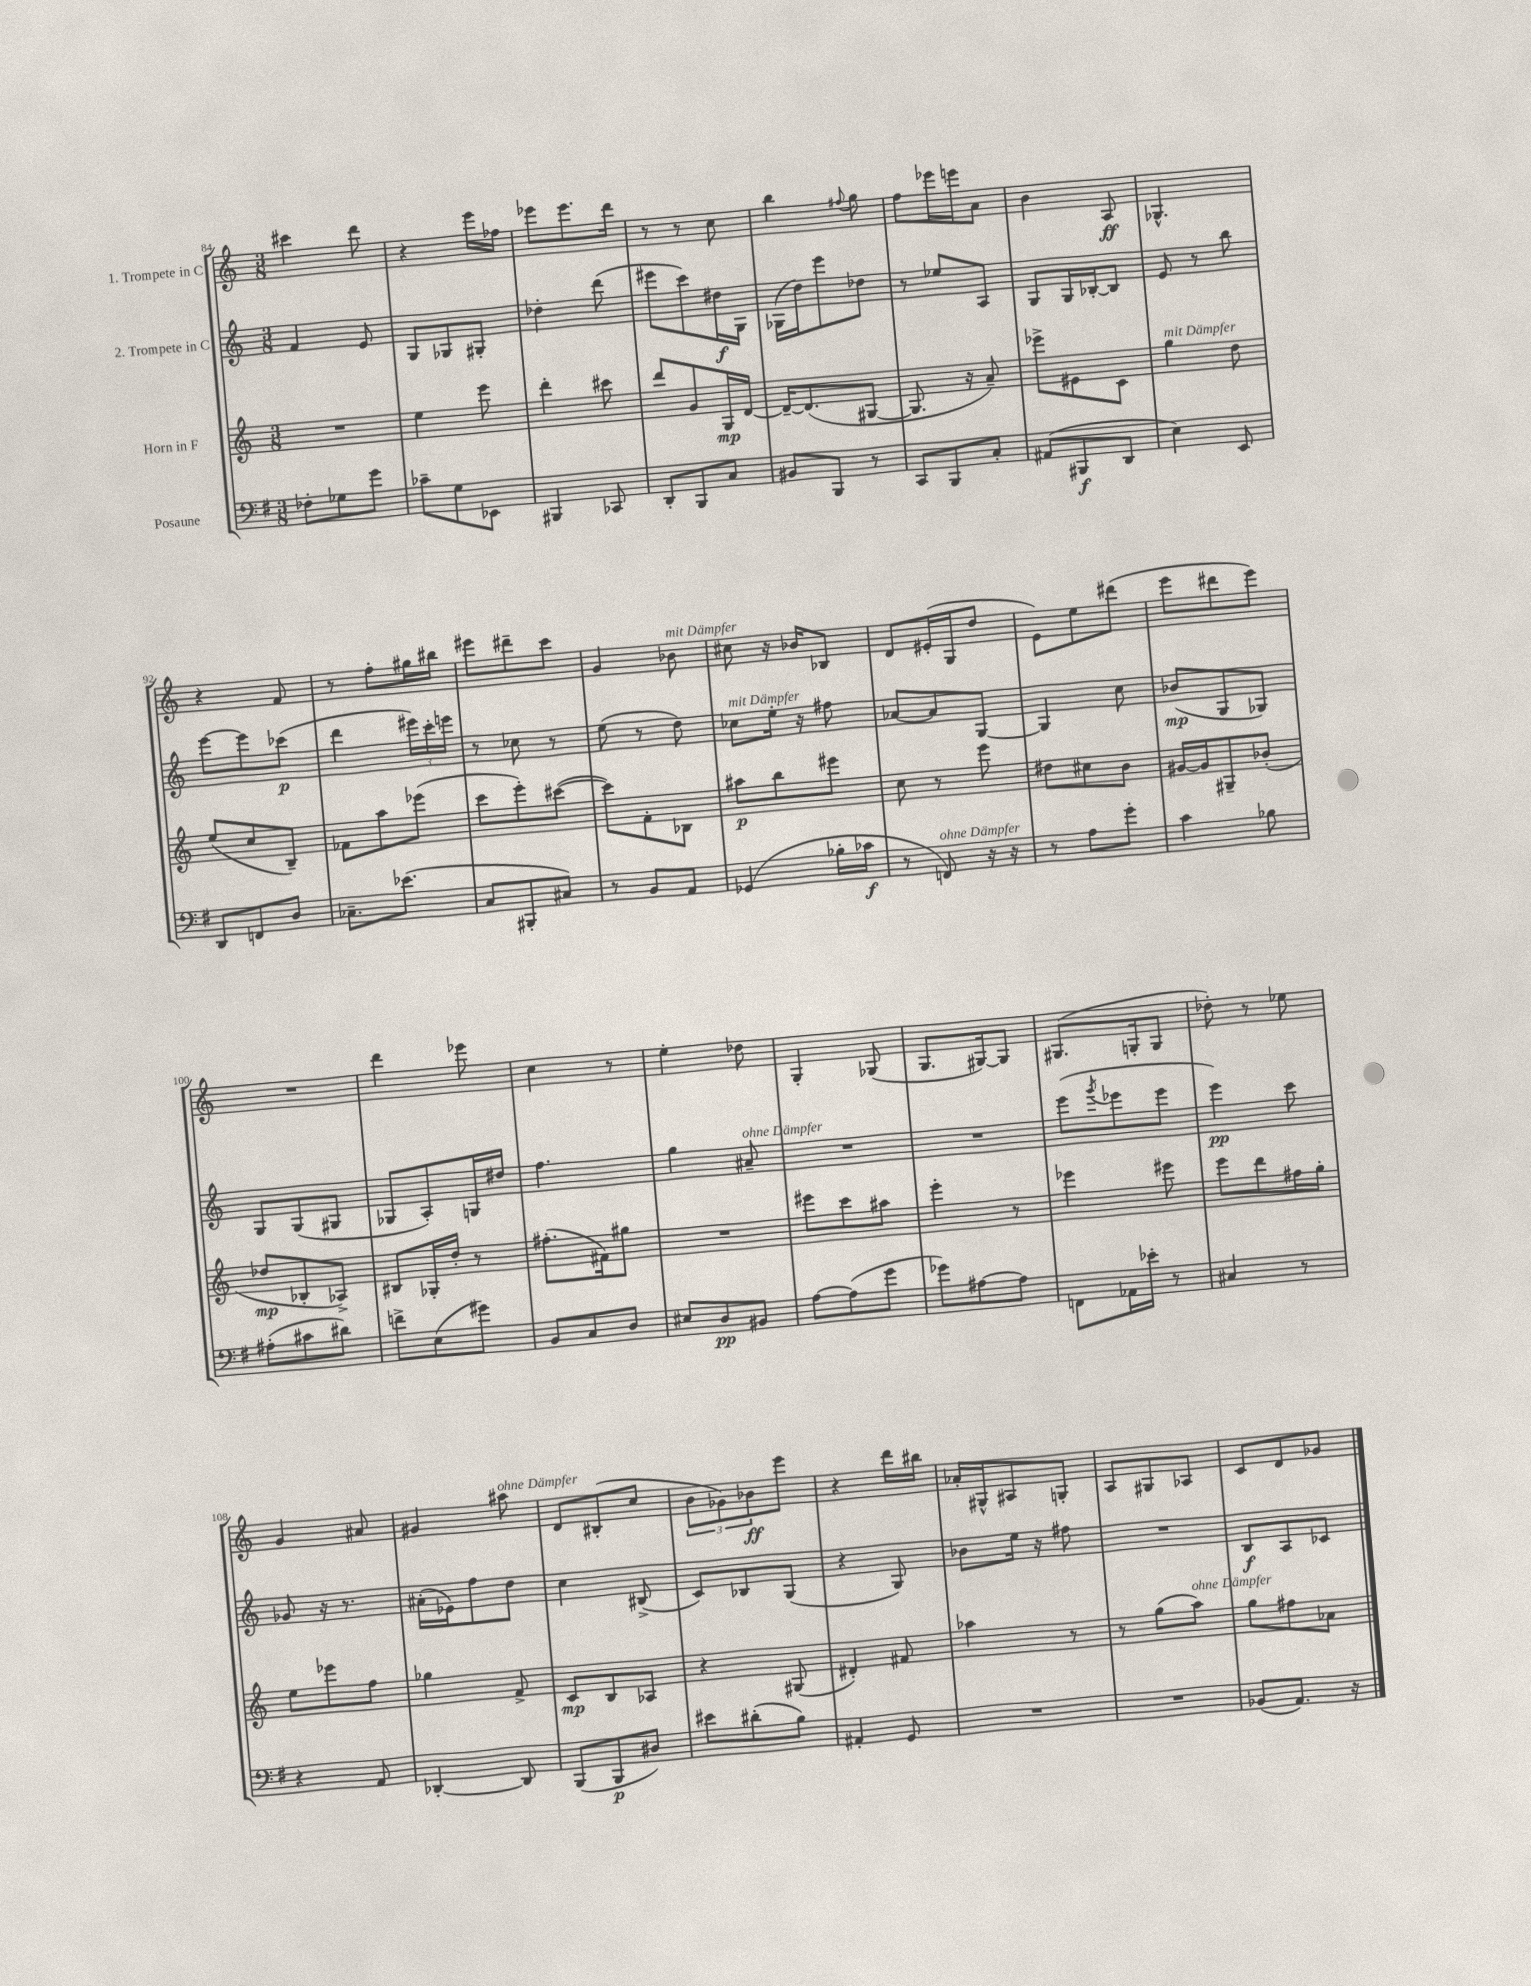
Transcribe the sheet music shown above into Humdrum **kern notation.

**kern	**kern	**kern	**kern
*staff4	*staff3	*staff2	*staff1
*clefF4	*clefG2	*clefG2	*clefG2
*k[f#]	*k[]	*k[]	*k[]
*M3/8	*M3/8	*M3/8	*M3/8
8F-'	4.r	4f	4ccc#
8G-	.	.	.
8g	.	8e	8ddd
=	=	=	=
8c-~	4ee	8G	4r
8G	.	8G-	.
8EE-	8eee	8G#'	16eee
.	.	.	16ff-
=	=	=	=
4BBB#	4ddd'	4dd-'	8eee-
.	.	.	8.eee-
8CC-	8ccc#	(8ddd	.
.	.	.	16ddd
=	=	=	=
8DD'	8ddd	8eee#	8r
8BBB	8g	8ccc)	8r
8C	16G	16dd#	8cc
.	[16d	16G	.
=	=	=	=
8BB#	16d~_	(16G-	4bb
.	(8.d]	16dd)	.
8BBB	.	8eee	.
.	.	.	8qqff#
8r	[8G#	8dd-	8gg
=	=	=	=
8CC	8.G#]	8r	8ff
8BBB	.	8ee-	16eee-
.	16r	.	16eee
8C'	8a~)	8A	8a
=	=	=	=
(8AA#	8eee-^	8G	4b
8BBB#	8e#	16G	.
.	.	[16B-'	.
8DD	8c	8B-]	8A
=	=	=	=
4E)	4gg	8e	4.G-^^
.	.	8r	.
8EE	8dd	8bb	.
=	=	=	=
8DD	(8ee	[8eee	4r
8FF	8cc	8eee]	.
8D	8B~)	(8ccc-	8f
=	=	=	=
8.C-~	8f-	4ddd	8r
.	8aa	.	8ff'
(8.e-	.	.	.
.	(8eee-	24eee#)	16gg#
.	.	24ccc'	.
.	.	.	16bb#
.	.	24eee	.
=	=	=	=
8C	8ccc	8r	8eee#
8BBB#'	8eee')	8cc-	8ddd#~
8C#)	([8ccc#	8r	8ccc
=	=	=	=
8r	8ccc#])	(8ee	4g
8BB	8f'	8r	.
8AA	8B-	8dd)	8b-
=	=	=	=
(4GG-	8aa#	8cc-	8cc#
.	8bb	16ee'	16r
.	.	16r	16b-
16B-'	8eee#	8ff#	8B-
16c-	.	.	.
=	=	=	=
8r	8cc	[8a-	8d
8FF)	8r	8a-]	(16e#'
.	.	.	16G
16r	8eee	[8G	8dd
16r	.	.	.
=	=	=	=
8r	8dd#	4G]	8e)
8A	8cc#	.	8ee
8g'	8b	8cc	(8ddd#
=	=	=	=
4c	[16g#	(8b-	8eee
.	16g#]	.	.
.	8G#~	8G	8ddd#
8B-	(8b-'	8G-)	8eee)
=	=	=	=
(8A#'	8dd-	8G	4.r
8c#	8B-'	(8G	.
8d#)	8A-^)	8G#	.
=	=	=	=
8f^	8B#	8G-	4ddd
(8E	16G-'	8A')	.
.	16dd'	.	.
8g#)	8r	16G	8eee-
.	.	16dd#	.
=	=	=	=
8BB	(8.ff#'	4.ff	4cc
8C	.	.	.
.	16f#)	.	.
8D	8gg#	.	8r
=	=	=	=
8E#	4.r	4gg	4ee'
8D	.	.	.
8BB#	.	8a#~	8dd-
=	=	=	=
[8A	8eee#	4.r	4G'
(8A]	8ccc	.	.
8g	8aa#	.	(8G-
=	=	=	=
8g-)	4eee'	4.r	8.G
[8A#	.	.	.
.	.	.	[16G#)
8A#]	8r	.	8G#]
=	=	=	=
8FF	4eee-	(8eee	(8.G#
.	.	8qggg	.
16AA-	.	8eee-	.
16e-'	.	.	16G'
8r	8eee#	8eee-	8G
=	=	=	=
4C#	8eee	4eee)	8dd-')
.	8ddd	.	8r
8r	16ff#	8ccc	8ee-
.	16gg'	.	.
=	=	=	=
4r	8ee	8g-	4g
.	8eee-	16r	.
.	.	8.r	.
8AA	8ff	.	8a#
=	=	=	=
[4DD-'	4gg-	(16a#'	4g#
.	.	16e-)	.
.	.	8ff	.
8DD-]	8f^	8dd	8aa#
=	=	=	=
(8BBB	8c	4cc	8d
8BBB	8B	.	(8B#'
8D#)	8A-	(8B#^	8cc
=	=	=	=
8e#	4r	8c)	12b
.	.	.	12g-)
(8d#'	.	8B-	.
.	.	.	12b-
8B)	(8G#	(8G	8eee
=	=	=	=
4AA#'	4d#')	4r	4r
8GG	8f#	8G)	16ddd
.	.	.	16bb#
=	=	=	=
4.r	4aa-	8b-	16a-'
.	.	.	16G#^^
.	.	16ee	8A#
.	.	16r	.
.	8r	8ff#	8G'
=	=	=	=
4.r	8r	4.r	8A
.	(8gg	.	8G#
.	8aa)	.	8A-
=	=	=	=
(8BB-	8gg	8B	8c
8.AA)	8ff#	8A	8d
.	8a-	8c-	8g-
16r	.	.	.
==	==	==	==
*-	*-	*-	*-
